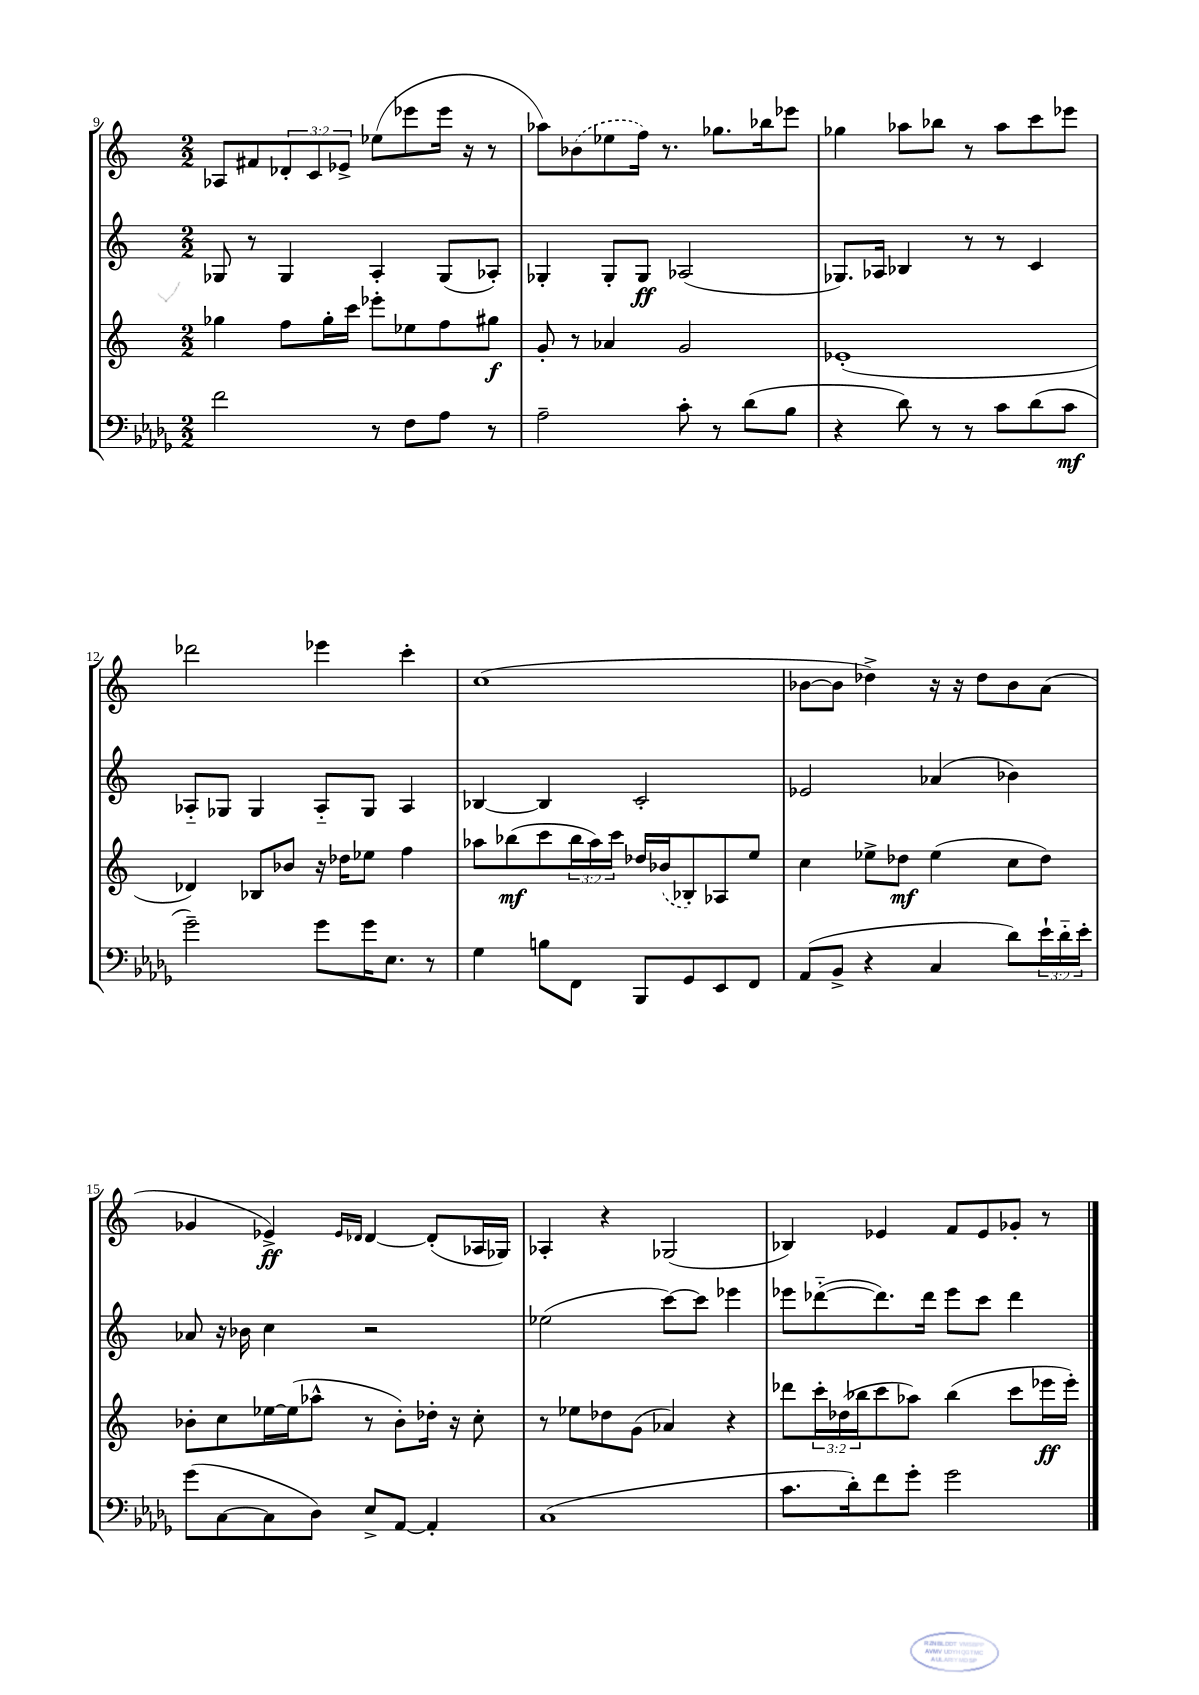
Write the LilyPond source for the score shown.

<<
\new StaffGroup <<
\new Staff = "s0" {
    \clef treble \key c \major \numericTimeSignature \time 2/2 \override Staff.TupletNumber.text = #tuplet-number::calc-fraction-text
    aes8 fis'8 \tuplet 3/2 { des'8-. c'8 ees'8-> } ees''8( ees'''8 ees'''16 r16 r8 |
    aes''8) \once \slurDashed bes'8( ees''8 f''16) r8. ges''8. bes''16 ees'''8 |
    ges''4 aes''8 bes''8 r8 aes''8 c'''8 ees'''8 |
    des'''2 ees'''4 c'''4-. |
    c''1( |
    bes'8~ bes'8 des''4->) r16 r16 des''8 bes'8 a'8( |
    ges'4 ees'4->\ff) \grace { ees'16 des'16 } des'4~ des'8-.( aes16 ges16) |
    aes4-. r4 ges2( |
    bes4) ees'4 f'8 ees'8 ges'8-. r8 \bar "|." |
}
\new Staff = "s1" {
    \clef treble \key c \major \numericTimeSignature \time 2/2
    ges8 r8 ges4 a4-. ges8( aes8-.) |
    ges4-. ges8-. ges8\ff aes2( |
    ges8.) aes16 bes4 r8 r8 c'4 |
    aes8-_ ges8 ges4 aes8-_ ges8 aes4 |
    bes4~ bes4 c'2-. |
    ees'2 aes'4( bes'4) |
    aes'8 r16 bes'16 c''4 r2 |
    ees''2( c'''8~) c'''8 ees'''4 |
    ees'''8 des'''8~-_( des'''8.) des'''16 ees'''8 c'''8 des'''4 \bar "|." |
}
\new Staff = "s2" {
    \clef treble \key c \major \numericTimeSignature \time 2/2 \override Staff.TupletNumber.text = #tuplet-number::calc-fraction-text
    ges''4 f''8 ges''16-. c'''16 ees'''8-. ees''8 f''8 gis''8\f |
    g'8-. r8 aes'4 g'2 |
    ees'1-.( |
    des'4) bes8 bes'8 r16 des''16 ees''8 f''4 |
    aes''8 bes''8\mf( c'''8 \tuplet 3/2 { bes''16 aes''16) c'''16 } des''16 \once \slurDashed bes'16( bes8-.) aes8 e''8 |
    c''4 ees''8-> des''8\mf ees''4( c''8 des''8) |
    bes'8-. c''8 ees''16~ ees''16( aes''8-^ r8 bes'8-.) des''16-. r16 c''8-. |
    r8 ees''8 des''8 g'8( aes'4) r4 |
    des'''8 \tuplet 3/2 { c'''16-. des''16( bes''16 } c'''8 aes''8) bes''4( c'''8 ees'''16\ff ees'''16-.) \bar "|." |
}
\new Staff = "s3" {
    \clef bass \key des \major \numericTimeSignature \time 2/2 \override Staff.TupletNumber.text = #tuplet-number::calc-fraction-text
    f'2 r8 f8 aes8 r8 |
    aes2-- c'8-. r8 des'8( bes8 |
    r4 des'8) r8 r8 c'8 des'8( c'8\mf |
    ges'2--) ges'8 ges'16 ees8. r8 |
    ges4 b8 f,8 bes,,8 ges,8 ees,8 f,8 |
    aes,8( bes,8-> r4 c4 des'8) \tuplet 3/2 { ees'16-! des'16-_ ees'16-. } |
    ges'8( c8~ c8 des8) ees8-> aes,8~ aes,4-. |
    c1( |
    c'8. des'16-.) f'8 ges'8-. ges'2 \bar "|." |
}
>>
>>
\layout { \context { \Score currentBarNumber = #9 } }
